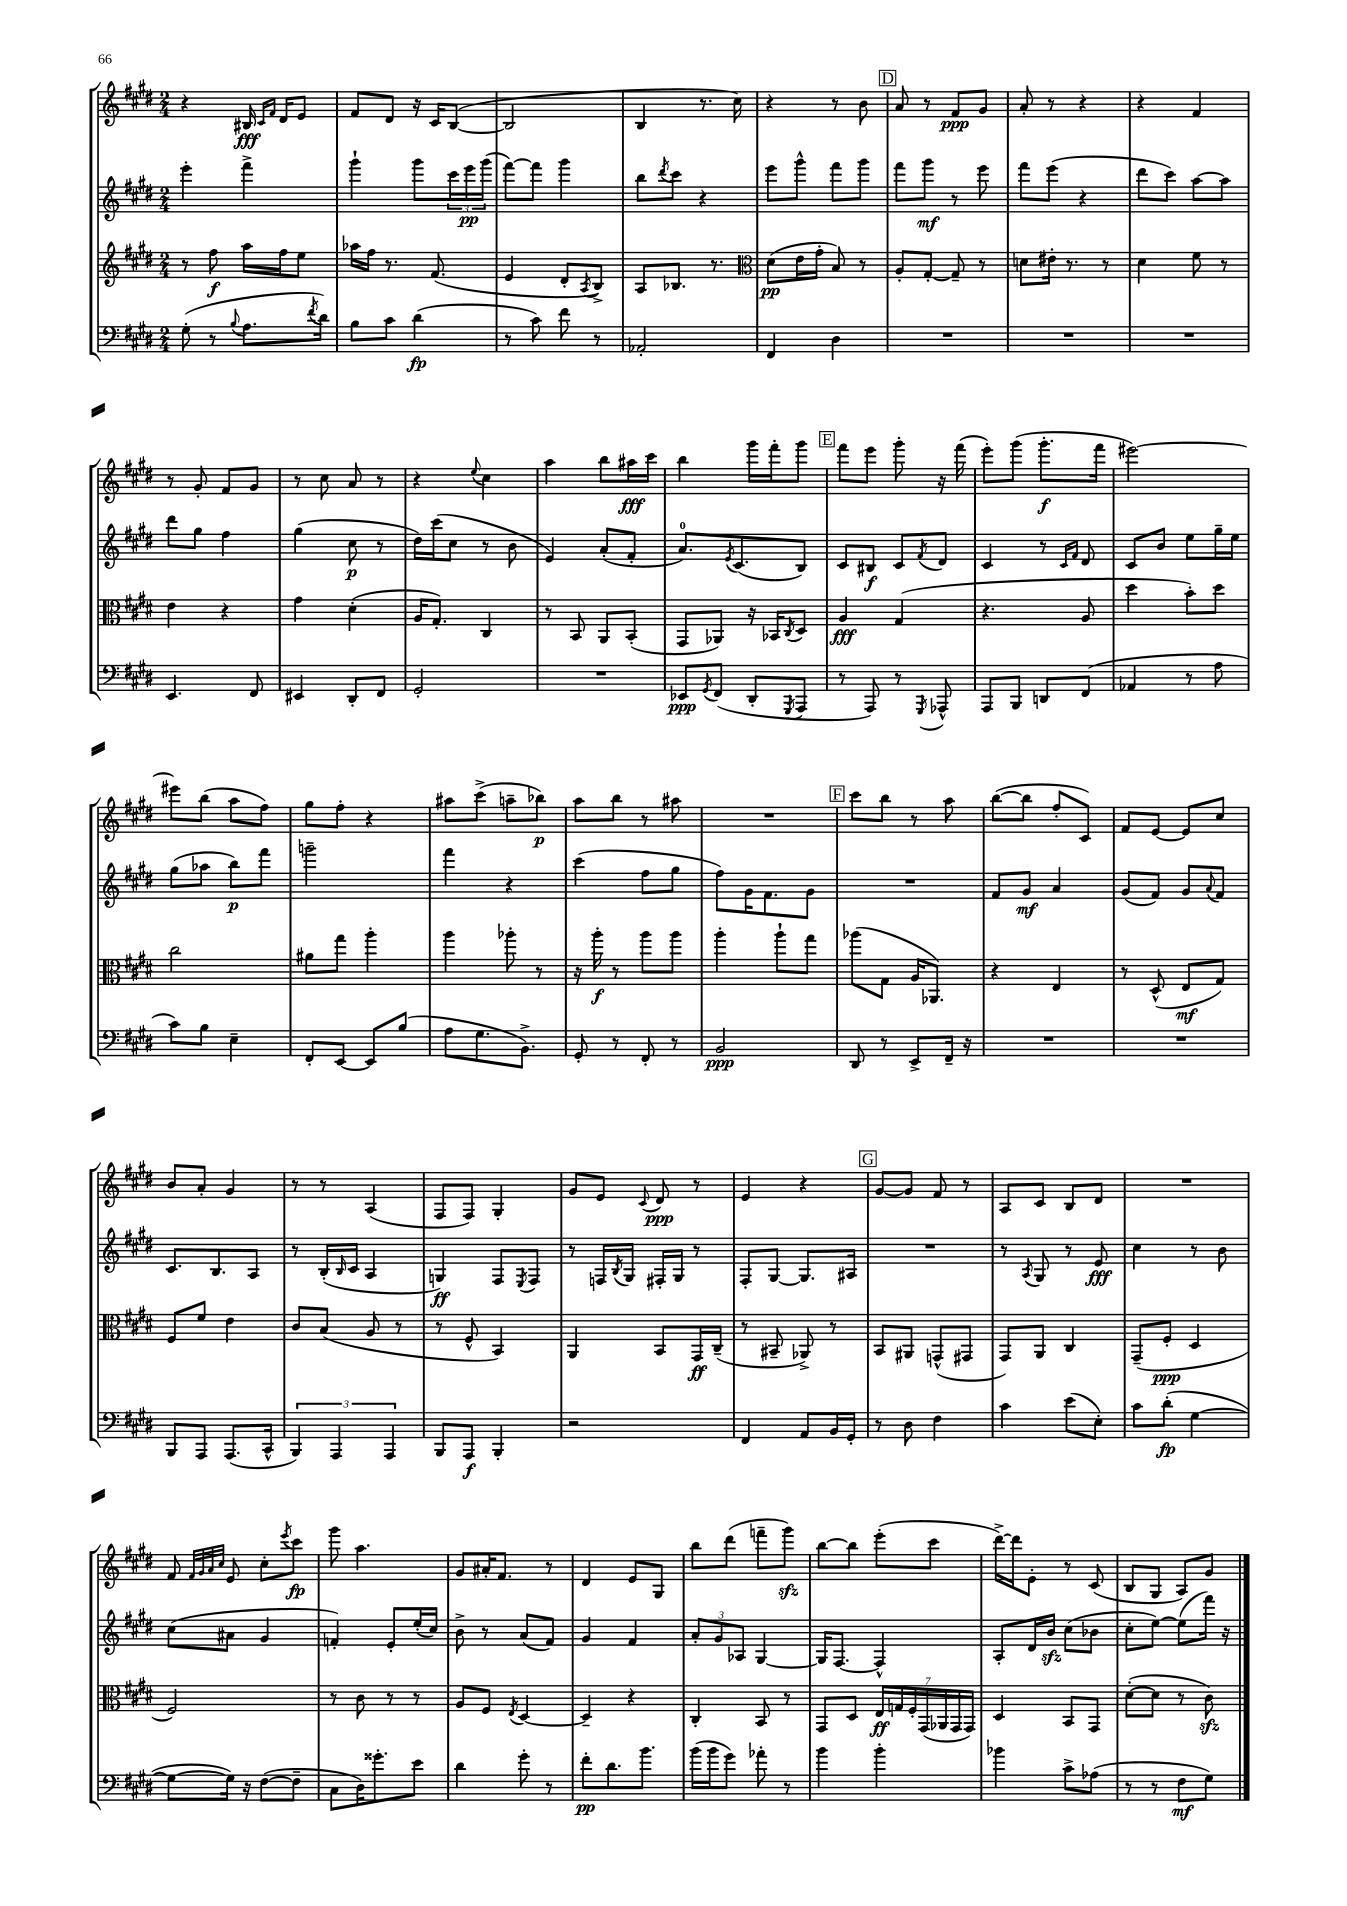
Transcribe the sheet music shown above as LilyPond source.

<<
\new StaffGroup <<
\new Staff = "s0" {
    \clef treble \key e \major \numericTimeSignature \time 2/4
    r4 bis16\fff \grace { cis'16 fis'16 } dis'16 e'8 |
    fis'8 dis'8 r16 cis'16 b8~( |
    b2 |
    b4 r8. cis''16) |
    r4 r8 b'8 |
    \mark \markup { \box "D" } a'8 r8 fis'8\ppp gis'8 |
    a'8-. r8 r4 |
    r4 fis'4 |
    r8 gis'8-. fis'8 gis'8 |
    r8 cis''8 a'8 r8 |
    r4 \appoggiatura { e''8 } cis''4 |
    a''4 b''8 ais''16\fff cis'''16 |
    b''4 gis'''16 fis'''16-. gis'''8 |
    \mark \markup { \box "E" } fis'''8 e'''8 gis'''8-. r16 fis'''16( |
    e'''8-.) gis'''8( gis'''8.-.\f fis'''16 |
    eis'''2~) |
    eis'''8 b''8( a''8 fis''8) |
    gis''8 fis''8-. r4 |
    ais''8 cis'''8->( a''8-- bes''8\p) |
    a''8 b''8 r8 ais''8 |
    R2 |
    \mark \markup { \box "F" } cis'''8 b''8 r8 a''8 |
    b''8~( b''8 fis''8-. cis'8) |
    fis'8 e'8~ e'8 cis''8 |
    b'8 a'8-. gis'4 |
    r8 r8 a4( |
    fis8 fis8) gis4-. |
    gis'8 e'8 \appoggiatura { cis'8 } dis'8\ppp r8 |
    e'4 r4 |
    \mark \markup { \box "G" } gis'8~ gis'8 fis'8 r8 |
    a8 cis'8 b8 dis'8 |
    R2 |
    fis'8 \grace { fis'32 gis'32 a'32 cis''32 } e'8 cis''8-. \acciaccatura { e'''8 } cis'''8\fp |
    gis'''8 a''4. |
    gis'8 ais'16-. fis'8. r8 |
    dis'4 e'8 gis8 |
    b''8 dis'''8( f'''8-- gis'''8\sfz) |
    b''8~ b''8 e'''8-.( cis'''8 |
    dis'''16~->) dis'''16 e'8-. r8 cis'8( |
    b8 gis8 a8) gis'8 \bar "|." |
}
\new Staff = "s1" {
    \clef treble \key e \major \numericTimeSignature \time 2/4
    e'''4-. fis'''4-> |
    gis'''4-! gis'''8 \tuplet 3/2 { cis'''16 e'''16\pp gis'''16( } |
    fis'''8~) fis'''8 gis'''4 |
    b''8 \acciaccatura { dis'''8 } cis'''8 r4 |
    e'''8 gis'''8-^ fis'''8 gis'''8 |
    \mark \markup { \box "D" } fis'''8 gis'''8\mf r8 e'''8 |
    fis'''8 e'''8( r4 |
    dis'''8 cis'''8) a''8~ a''8 |
    dis'''8 gis''8 fis''4 |
    gis''4( cis''8\p r8 |
    dis''16) cis'''16( cis''8 r8 b'8 |
    e'4) a'8-.( fis'8-. |
    a'8.-0) \acciaccatura { e'8 } cis'8.( b8) |
    \mark \markup { \box "E" } cis'8 bis8\f cis'8 \acciaccatura { fis'8 } dis'8 |
    cis'4 r8 \grace { cis'16 fis'16 } dis'8 |
    cis'8 b'8 e''8 gis''16-- e''16 |
    gis''8( aes''8 b''8\p) fis'''8 |
    g'''2-- |
    fis'''4 r4 |
    cis'''4( fis''8 gis''8 |
    fis''8) gis'16 fis'8. gis'8 |
    \mark \markup { \box "F" } R2 |
    fis'8 gis'8\mf a'4 |
    gis'8( fis'8) gis'8 \appoggiatura { a'8 } fis'8 |
    cis'8. b8. a8 |
    r8 b16-.( \grace { b16 } cis'16 a4 |
    g4\ff) fis8 \acciaccatura { e8 } fis8 |
    r8 f16 \acciaccatura { b8 } gis16 fis16-. gis16 r8 |
    fis8-. gis8~ gis8. ais16 |
    \mark \markup { \box "G" } R2 |
    r8 \acciaccatura { a8 } gis8 r8 e'8\fff |
    cis''4 r8 b'8 |
    cis''8( ais'8 gis'4 |
    f'4-.) e'8-. e''16-.( cis''16) |
    b'8-> r8 a'8( fis'8) |
    gis'4 fis'4 |
    \tuplet 3/2 { a'8-. gis'8 aes8 } gis4~ |
    gis16 fis8.~ fis4-^ |
    a8-. dis'16 b'16\sfz cis''8( bes'8 |
    cis''8-. e''8~) e''8( fis'''16) r16 \bar "|." |
}
\new Staff = "s2" {
    \clef treble \key e \major \numericTimeSignature \time 2/4
    r8 fis''8\f a''16 fis''16 e''8 |
    aes''16 fis''16 r8. fis'8.( |
    e'4 dis'8-. \acciaccatura { a8 } b8->) |
    a8 bes8. r8. |
    \clef alto dis'8\pp( e'16 gis'16-. b8) r8 |
    \mark \markup { \box "D" } a8-. gis8~-. gis8-- r8 |
    d'8 eis'16-. r8. r8 |
    dis'4 fis'8 r8 |
    e'4 r4 |
    gis'4 dis'4-.( |
    a16 gis8.-.) cis4 |
    r8 b,8 a,8 b,8-.( |
    gis,8 aes,8) r16 bes,16 \acciaccatura { cis8 } dis8 |
    \mark \markup { \box "E" } a4\fff gis4( |
    r4. a8 |
    dis''4 b'8-.) dis''8 |
    cis''2 |
    ais'8 gis''8 a''4-. |
    a''4 aes''8-. r8 |
    r16 a''16-.\f r8 a''8 a''8 |
    a''4-. a''8-! gis''8 |
    \mark \markup { \box "F" } aes''8( gis8 a16 aes,8.) |
    r4 e4 |
    r8 dis8-^( e8\mf gis8) |
    fis8 fis'8 e'4 |
    cis'8 b8( a8 r8 |
    r8 fis8-^ b,4) |
    a,4 b,8 gis,16\ff cis16--( |
    r8 bis,8-- aes,8->) r8 |
    \mark \markup { \box "G" } b,8 ais,8 g,8-^( gis,8 |
    gis,8) a,8 cis4 |
    gis,8--( fis8-.\ppp dis4 |
    fis2) |
    r8 cis'8 r8 r8 |
    a8 fis8 \acciaccatura { e8 } dis4~ |
    dis4-- r4 |
    cis4-. b,8 r8 |
    gis,8 dis8 \tuplet 7/4 { e16\ff g16 fis16-. gis,16( aes,16 gis,16 gis,16) } |
    dis4 b,8 gis,8 |
    dis'8~-.( dis'8 r8 cis'8\sfz) \bar "|." |
}
\new Staff = "s3" {
    \clef bass \key e \major \numericTimeSignature \time 2/4
    gis8-.( r8 \appoggiatura { b8 } a8. \acciaccatura { fis'8 } dis'16) |
    b8 cis'8 dis'4\fp( |
    r8 cis'8) fis'8 r8 |
    aes,2-. |
    fis,4 dis4 |
    \mark \markup { \box "D" } R2 |
    R2 |
    R2 |
    e,4. fis,8 |
    eis,4 dis,8-. fis,8 |
    gis,2-. |
    R2 |
    ees,8\ppp \acciaccatura { gis,8 } fis,8( dis,8-. \acciaccatura { gis,,8 } a,,8 |
    \mark \markup { \box "E" } r8 a,,8) r8 \acciaccatura { gis,,8 } aes,,8-^ |
    a,,8 b,,8 d,8 fis,8( |
    aes,4 r8 a8 |
    cis'8) b8 e4-- |
    fis,8-. e,8~ e,8 b8( |
    a8 gis8. b,8.->) |
    gis,8-. r8 fis,8-. r8 |
    b,2\ppp |
    \mark \markup { \box "F" } dis,8 r8 e,8-> fis,16-- r16 |
    R2 |
    R2 |
    b,,8 a,,8 a,,8.( cis,16-^ |
    \tuplet 3/2 { b,,4) a,,4 a,,4 } |
    b,,8 a,,8\f b,,4-. |
    r2 |
    fis,4 a,8 b,16 gis,16-. |
    \mark \markup { \box "G" } r8 dis8 fis4 |
    cis'4 e'8( e8-.) |
    cis'8 dis'8-.\fp( gis4~ |
    gis8~ gis16) r16 fis8~( fis8-- |
    cis8 dis16) gisis'8.-. e'8 |
    dis'4 gis'8-. r8 |
    fis'8-.\pp dis'8. b'8. |
    b'16( b'16 gis'8) aes'8-. r8 |
    b'4 b'4-. |
    bes'4 cis'8-> aes8( |
    r8 r8 fis8\mf gis8) \bar "|." |
}
>>
>>
\layout { \context { \Score \remove "Bar_number_engraver" } }
